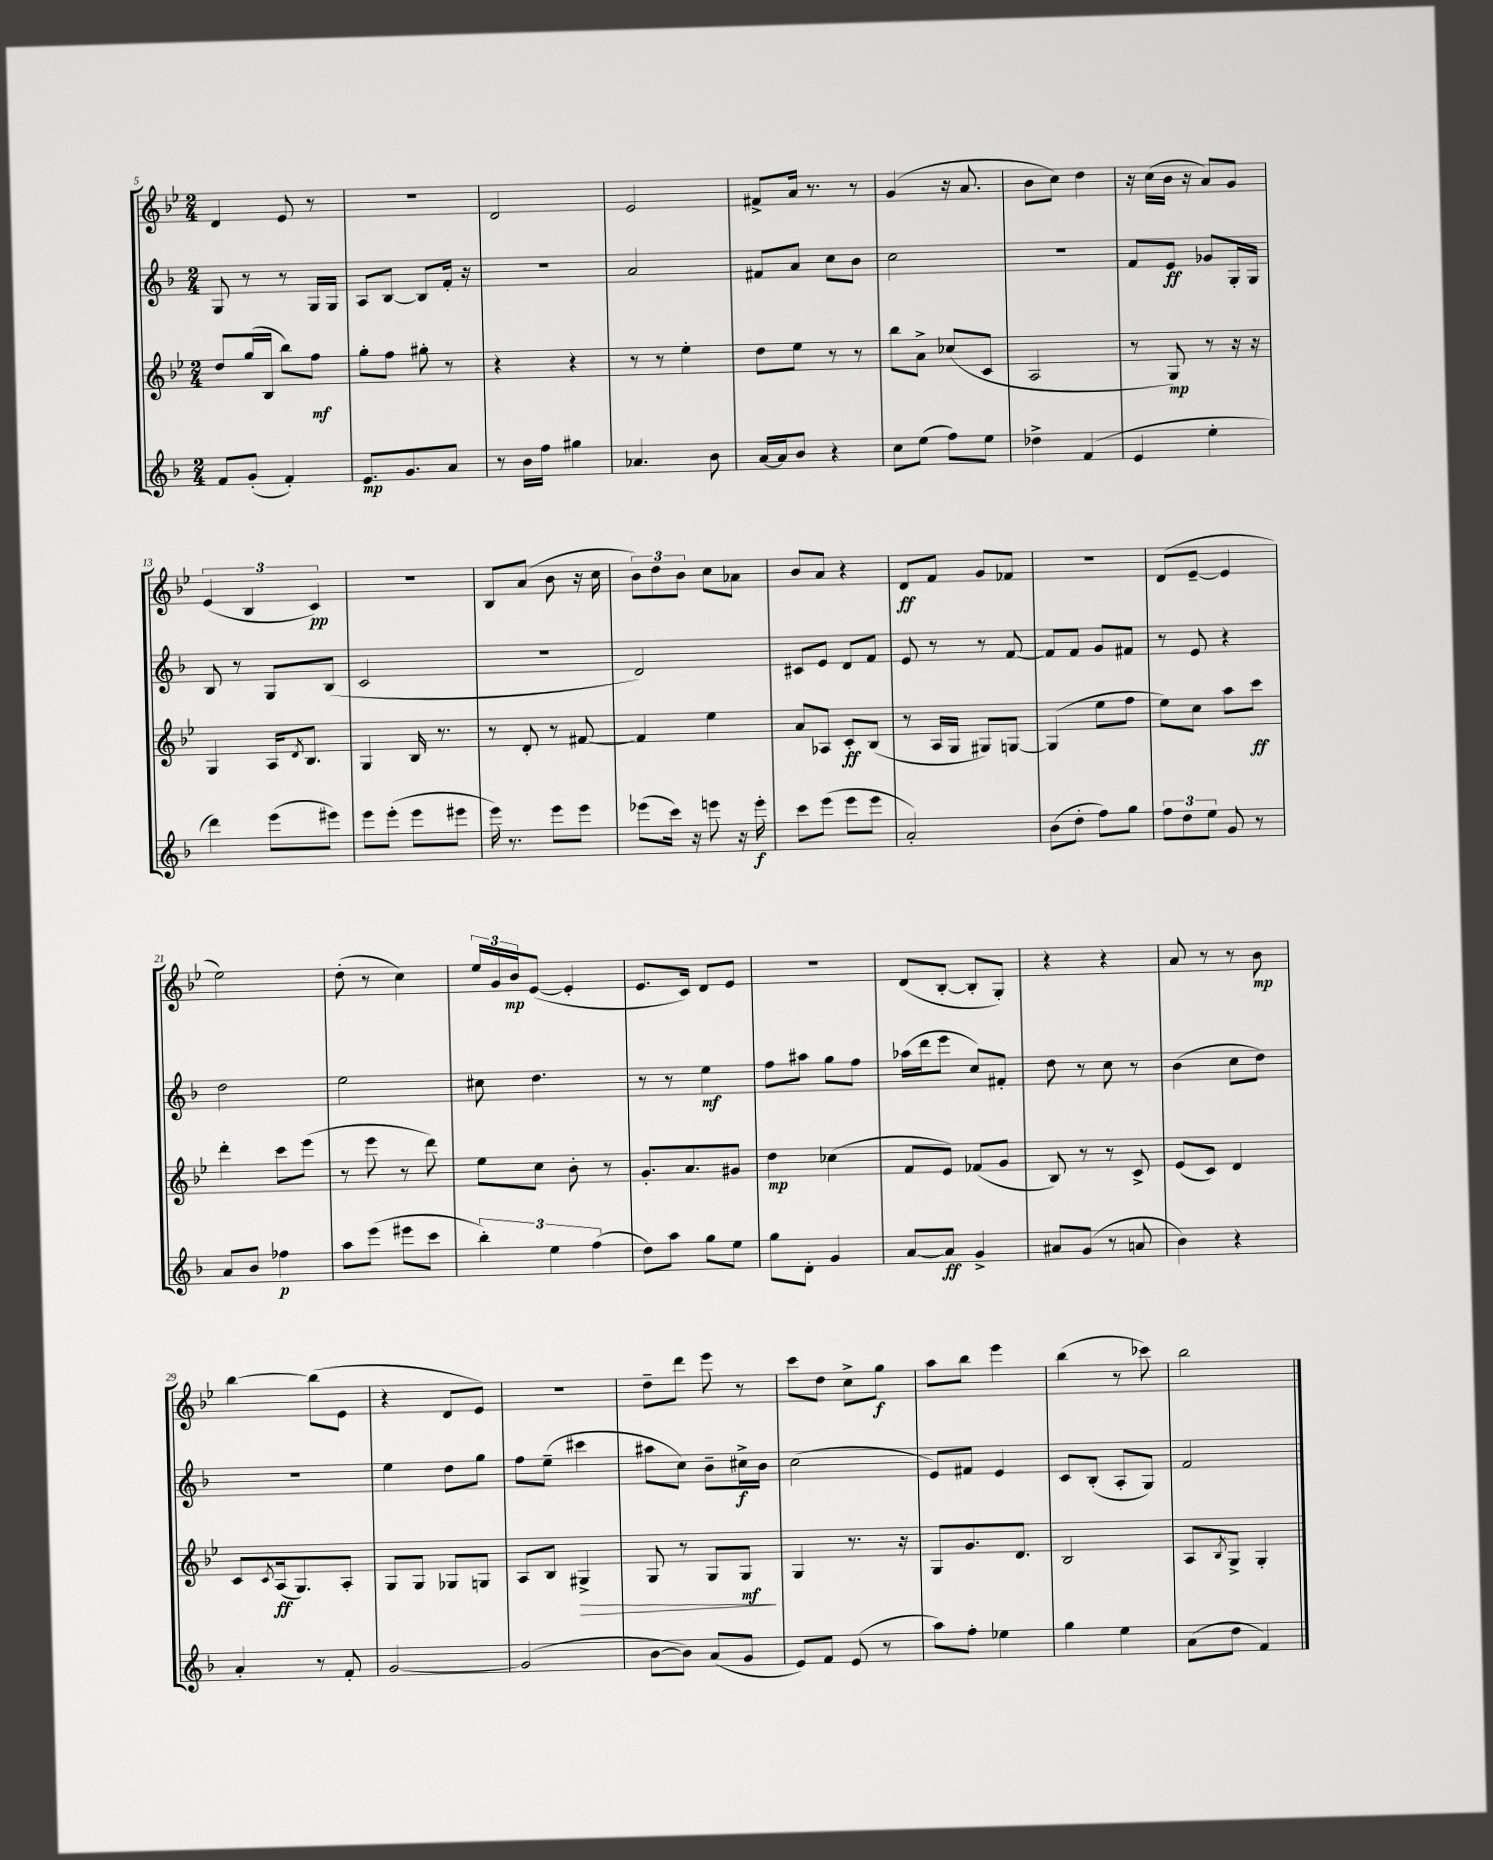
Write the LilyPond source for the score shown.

<<
\new StaffGroup <<
\new Staff = "s0" {
    \clef treble \key bes \major \numericTimeSignature \time 2/4
    d'4 ees'8 r8 |
    r2 |
    d'2 |
    ees'2 |
    fis'8-> a'16 r8. r8 |
    g'4( r16 a'8. |
    bes'8 c''8) d''4 |
    r16 c''16( bes'16 r16 a'8) g'8 |
    \tuplet 3/2 { ees'4( bes4 c'4\pp) } |
    R2 |
    bes8 a'8( bes'8 r16 c''16 |
    \tuplet 3/2 { bes'8) d''8 bes'8 } c''8 aes'8 |
    bes'8 a'8 r4 |
    d'8\ff f'8 g'8 fes'8 |
    R2 |
    d'8( ees'8~-- ees'4 |
    ees''2) |
    d''8-.( r8 c''4) |
    \tuplet 3/2 { ees''16 g'16 bes'16\mp } ees'8~( ees'4-. |
    ees'8. c'16) d'8 ees'8 |
    R2 |
    d'8( bes8~-. bes8-. g8-.) |
    r4 r4 |
    a'8 r8 r8 bes'8\mp |
    bes''4~ bes''8( ees'8 |
    r4 d'8 ees'8) |
    R2 |
    d''8-- d'''8 ees'''8 r8 |
    c'''8 d''8 c''8-> g''8\f |
    a''8 bes''8 ees'''4 |
    bes''4( r8 ces'''8) |
    bes''2 \bar "|." |
}
\new Staff = "s1" {
    \clef treble \key f \major \numericTimeSignature \time 2/4
    g8 r8 r8 g16 g16 |
    a8 bes8~ bes8 f'16-. r16 |
    r2 |
    a'2 |
    fis'8 a'8 c''8 bes'8 |
    c''2 |
    r2 |
    f'8 e'8\ff ges'8 g16-. g16 |
    bes8 r8 g8 bes8( |
    c'2 |
    r2 |
    d'2) |
    cis'8 e'8 d'8 f'8 |
    e'8 r8 r8 f'8~ |
    f'8 f'8 g'8 fis'8 |
    r8 e'8 r4 |
    d''2 |
    e''2 |
    cis''8 d''4. |
    r8 r8 e''4\mf |
    f''8 ais''8 g''8 f''8 |
    aes''16( d'''16 e'''8 c''8) fis'8-. |
    d''8 r8 c''8 r8 |
    bes'4( c''8 d''8) |
    R2 |
    e''4 d''8 g''8 |
    f''8 e''8--( cis'''4 |
    ais''8 c''8) bes'8-- cis''16->\f bes'16 |
    c''2( |
    e'8) fis'8 e'4 |
    c'8 bes8-.( a8-. g8) |
    f'2 \bar "|." |
}
\new Staff = "s2" {
    \clef treble \key bes \major \numericTimeSignature \time 2/4
    d''8 g''16( bes16 bes''8) f''8\mf |
    g''8-. f''8 gis''8-. r8 |
    r4 r4 |
    r8 r8 ees''4-. |
    d''8 ees''8 r8 r8 |
    bes''8 a'8-> ces''8( c'8 |
    a2 |
    r8 g8\mp) r8 r16 r16 |
    g4 a16 \acciaccatura { d'8 } bes8. |
    g4 bes16 r8. |
    r8 d'8-. r8 fis'8~ |
    fis'4 ees''4 |
    a'8 aes8 c'8-.\ff bes8( |
    r8 a16 g16 gis8) g8~ |
    g4( ees''8 f''8 |
    ees''8) c''8 a''8 c'''8\ff |
    d'''4-. c'''8 ees'''8( |
    r8 ees'''8 r8 d'''8) |
    ees''8 c''8 bes'8-. r8 |
    g'8.-. a'8. gis'8 |
    d''4\mp ces''4( |
    f'8 ees'8) fes'8( g'8 |
    bes8) r8 r8 c'8-> |
    ees'8( c'8) d'4 |
    c'8 \acciaccatura { c'8 } a16\ff( g8.) a8-. |
    g8 g8 ges8 g8 |
    a8 bes8 gis4->\> |
    g8 r8 g8 g8\mf\! |
    g4 r8. r16 |
    g8 g'8. d'8. |
    bes2 |
    a8 \acciaccatura { bes8 } g8-> g4-. \bar "|." |
}
\new Staff = "s3" {
    \clef treble \key f \major \numericTimeSignature \time 2/4
    f'8 g'8-.( f'4-.) |
    e'8.\mp g'8. a'8 |
    r8 bes'16 f''16 gis''4 |
    aes'4. bes'8 |
    a'16~ a'16 bes'8 r4 |
    c''8 e''8( f''8) e''8 |
    des''4-> f'4( |
    e'4 e''4-. |
    d'''4) e'''8( eis'''8) |
    e'''8 e'''8-.( e'''8 eis'''8 |
    e'''16) r8. e'''8 e'''8 |
    ees'''8( c'''16) r16 e'''8 r16 e'''16-.\f |
    c'''8 e'''8( e'''8 e'''8 |
    a'2-.) |
    bes'8( d''8-. f''8) g''8 |
    \tuplet 3/2 { f''8 d''8 e''8 } g'8 r8 |
    a'8 bes'8 fes''4\p |
    a''8 e'''8( eis'''8 c'''8 |
    \tuplet 3/2 { bes''4-.) e''4 f''4( } |
    d''8) a''8 g''8 e''8 |
    g''8 d'8-. g'4 |
    a'8~ a'8\ff g'4-> |
    ais'8 g'8( r8 a'8 |
    bes'4) r4 |
    a'4-. r8 f'8-. |
    g'2~ |
    g'2( |
    bes'8~ bes'8) a'8( g'8 |
    e'8) f'8 e'8( r8 |
    a''8) f''8-. ees''4 |
    g''4 e''4 |
    a'8( d''8 f'4) \bar "|." |
}
>>
>>
\layout { \context { \Score currentBarNumber = #5 } }
